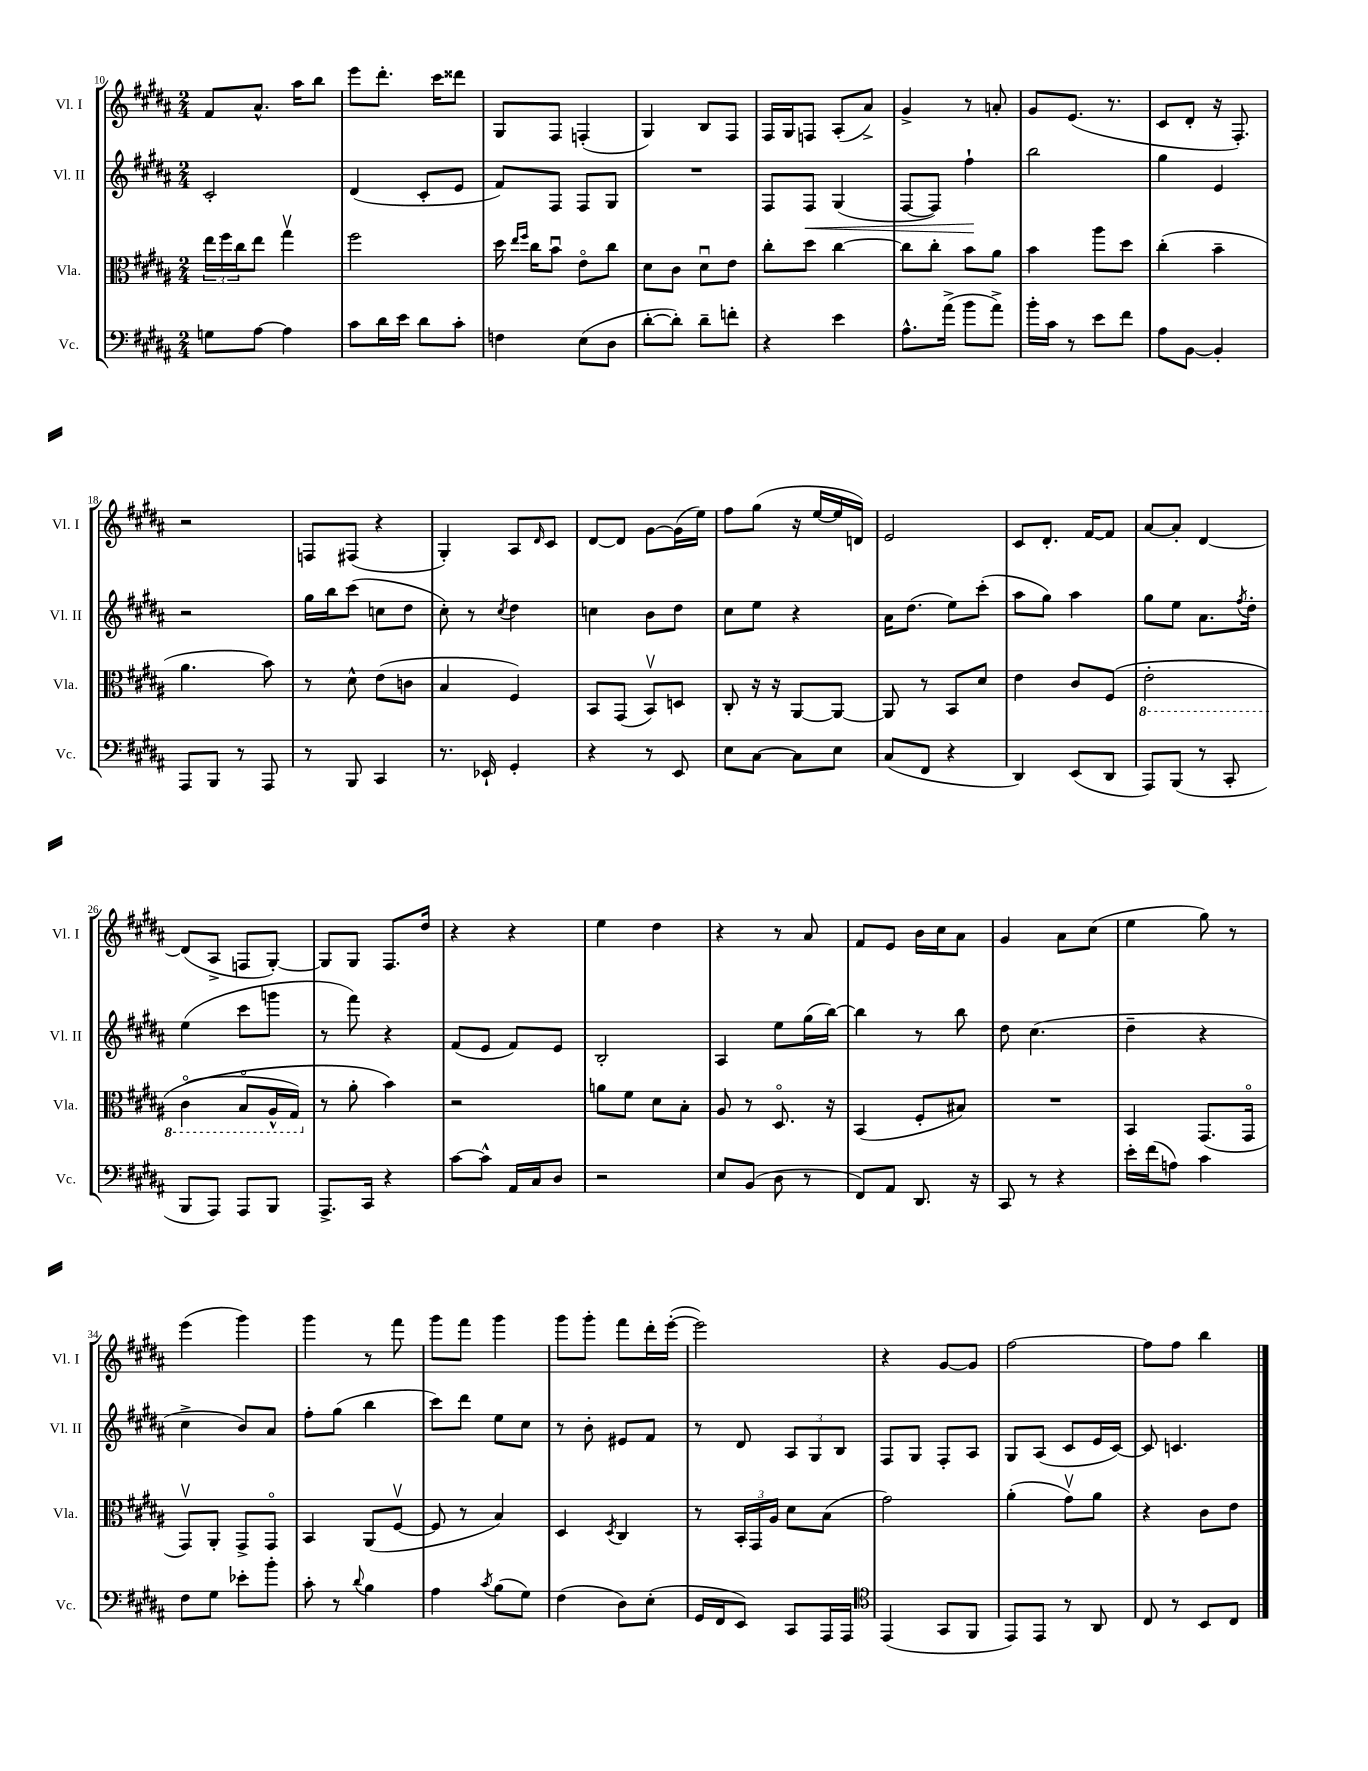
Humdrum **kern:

**kern	**kern	**kern	**kern
*staff4	*staff3	*staff2	*staff1
*clefF4	*clefC3	*clefG2	*clefG2
*k[f#c#g#d#a#]	*k[f#c#g#d#a#]	*k[f#c#g#d#a#]	*k[f#c#g#d#a#]
*M2/4	*M2/4	*M2/4	*M2/4
8G\L	24ee\LL	2c#'/	8f#/L
.	24ff#\	.	.
.	24cc#\J	.	.
[8A#\J	8ee\J	.	8.a#^^/J
4A#\]	4gg#v\	.	.
.	.	.	16aa#\LK
.	.	.	8bb\J
=	=	=	=
8c#\L	2ff#\	(4d#/	8eee\L
16d#\L	.	.	8.ddd#'\J
16e\JJ	.	.	.
8d#\L	.	8c#'/L	.
.	.	.	16ccc#\LK
8c#'\J	.	8e/J	8ddd##\J
=	=	=	=
4F\	16dd#\	8f#/L)	8G#/L
.	16qqee/LL	.	.
.	16qqff#/JJ	.	.
.	16cc#\LK	.	.
.	8bu\J	8F#/J	8F#/J
(8E\L	8eo\L	8F#/L	(4F'/
8D#\J	8cc#\J	8G#/J	.
=	=	=	=
[8d#'\L	8d#\L	2r	4G#/)
8d#'\]J)	8c#\J	.	.
8d#~\L	8d#u\L	.	8B/L
8f'\J	8e\J	.	8F#/J
=	=	=	=
4r	8cc#'\L	8F#/L	16F#/LL
.	.	.	16G#/J
.	8dd#\J	8F#/J	8F/J
4e\	[4cc#\	(4G#/	(8A#'/L
.	.	.	8a#^/J)
=	=	=	=
8.A#^^\L	8cc#\]L	[8F#/L	4g#^/
.	8cc#'\J	8F#/]J)	.
(16a#^\Jk	.	.	.
8b\L	8b\L	4ff#`\	8r
8a#^\J)	8a#\J	.	8a'/
=	=	=	=
16b'\LL	4b\	2bb\	8g#/L
16c#\JJ	.	.	.
8r	.	.	(8.e/J
8e\L	8aa#\L	.	.
.	.	.	8.r
8f#\J	8dd#\J	.	.
=	=	=	=
8A#\L	(4cc#'\	4gg#\	8c#/L
[8BB\J	.	.	8d#'/J
4BB'/]	4b~\	4e/	16r
.	.	.	8.F#'/)
=	=	=	=
8AAA#/L	4.a#\	2r	2r
8BBB/J	.	.	.
8r	.	.	.
8AAA#/	8b\)	.	.
=	=	=	=
8r	8r	16gg#\LL	8F/L
.	.	16bb\J	.
8BBB/	8d#^^\	(8ccc#\J	(8F#/J
4CC#/	(8e\L	8cc\L	4r
.	8c\J	8dd#\J	.
=	=	=	=
8.r	4B/	8cc#'\)	4G#'/)
.	.	8r	.
16EE-`/	.	.	.
.	.	8qcc#/	.
4GG#'/	4F#/)	4dd#\	8A#/L
.	.	.	16qqd#/
.	.	.	8c#/J
=	=	=	=
4r	8BB/L	4cc\	[8d#/L
.	(8GG#/J	.	8d#/]J
8r	8BBv/L)	8b\L	[8g#\L
8EE/	8D/J	8dd#\J	(16g#\]L
.	.	.	16ee\JJ)
=	=	=	=
8E\L	8C#'/	8cc#\L	8ff#\L
[8C#\J	16r	8ee\J	(8gg#\J
.	16r	.	.
8C#\]L	[8AA#/L	4r	16r
.	.	.	[16ee/LL
8E\J	8AA#/_J	.	16ee/]
.	.	.	16d/JJ)
=	=	=	=
(8C#/L	8AA#/]	16a#\LK	2e/
.	.	(8.dd#\J	.
8FF#/J	8r	.	.
4r	8BB/L	8ee\L)	.
.	8d#/J	(8ccc#'\J	.
=	=	=	=
4DD#/)	4e\	8aa#\L	8c#/L
.	.	8gg#\J)	8.d#'/J
(8EE/L	8c#/L	4aa#\	.
.	.	.	[16f#/LK
8DD#/J	&(8F#/J	.	8f#/]J
=	=	=	=
8AAA#/L)	2E'\	8gg#\L	[8a#/L
(8BBB/J	.	8ee\J	8a#'/]J
8r	.	8.a#\L	[4d#/
8CC#'/	.	.	.
.	.	8qff#/	.
.	.	16dd#'\Jk	.
=	=	=	=
8BBB/L	(4C#o\	(4ee\	(8d#/]L
8AAA#/J)	.	.	8A#^/J
8AAA#/L	8BBo/L	8ccc#\L	8F/L
8BBB/J	16AA#^^/L	8ggg\J	[8G#'/J)
.	16GG#/JJ)	.	.
=	=	=	=
8.AAA#^/L	8r	8r	8G#/]L
.	8a#'\	8fff#\)	8G#/J
16CC#/Jk	.	.	.
4r	4b\&)	4r	8.F#/L
.	.	.	16dd#/Jk
=	=	=	=
[8c#\L	2r	(8f#/L	4r
8c#^^\]J	.	8e/J	.
16AA#/LL	.	8f#/L)	4r
16C#/J	.	.	.
8D#/J	.	8e/J	.
=	=	=	=
2r	8a\L	2B'/	4ee\
.	8f#\J	.	.
.	8d#\L	.	4dd#\
.	8B'\J	.	.
=	=	=	=
8E/L	8A#/	4A#/	4r
(8BB/J	8r	.	.
8D#\	8.D#o/	8ee\L	8r
8r	.	(16gg#\L	8a#/
.	16r	[16bb\JJ)	.
=	=	=	=
8FF#/L)	(4BB/	4bb\]	8f#/L
8AA#/J	.	.	8e/J
8.DD#/	8F#'/L	8r	16b\LL
.	.	.	16cc#\J
.	8B#/J)	8bb\	8a#\J
16r	.	.	.
=	=	=	=
8CC#/	2r	8dd#\	4g#/
8r	.	(4.cc#\	.
4r	.	.	8a#\L
.	.	.	(8cc#\J
=	=	=	=
16e'\LL	4BB/	4dd#~\	4ee\
(16f#\J	.	.	.
8A\J)	.	.	.
4c#\	(8.GG#/L	4r	8gg#\)
.	.	.	8r
.	16GG#o/Jk	.	.
=	=	=	=
8F#\L	8GG#v/L)	4cc#^\	(4eee\
8G#\J	8AA#'/J	.	.
8e-'\L	8GG#^/L	8b/L)	4ggg#\)
8b'\J	8GG#o/J	8a#/J	.
=	=	=	=
8c#'\	4BB/	8ff#'\L	4ggg#\
8r	.	(8gg#\J	.
8qqd#/	.	.	.
4B\	(8AA#/L	4bb\	8r
.	[8F#v/J	.	8fff#\
=	=	=	=
4A#\	8F#/]	8ccc#\L)	8ggg#\L
.	8r	8ddd#\J	8fff#\J
8qc#/	.	.	.
(8B\L	4B/)	8ee\L	4ggg#\
8G#\J)	.	8cc#\J	.
=	=	=	=
(4F#\	4D#/	8r	8ggg#\L
.	.	8b'\	8ggg#'\J
.	8qD#/	.	.
8D#\L)	4C#/	8e#/L	8fff#\L
(8E'\J	.	8f#/J	16ddd#'\L
.	.	.	([16eee'\JJ
=	=	=	=
16GG#/LL	8r	8r	2eee\])
16FF#/J	.	.	.
8EE/J)	24BB'/LL	8d#/	.
.	24GG#/	.	.
.	24A#/JJ	.	.
8CC#/L	8d#\L	12A#/L	.
.	.	12G#/	.
16AAA#/L	(8B\J	.	.
.	.	12B/J	.
16AAA#/JJ	.	.	.
=	=	=	=
*clefC4	*	*	*
(4EE/	2g#\)	8F#/L	4r
.	.	8G#/J	.
8GG#/L	.	8F#'/L	[8g#/L
8FF#/J	.	8A#/J	8g#/]J
=	=	=	=
8EE/L)	(4a#'\	8G#/L	[2ff#\
8EE/J	.	(8A#/J	.
8r	8g#v\L)	8c#/L	.
8AA#/	8a#\J	16e/L	.
.	.	[16c#/JJ)	.
=	=	=	=
8C#/	4r	8c#/]	8ff#\]L
8r	.	4.c/	8ff#\J
8BB/L	8c#\L	.	4bb\
8C#/J	8e\J	.	.
==	==	==	==
*-	*-	*-	*-
